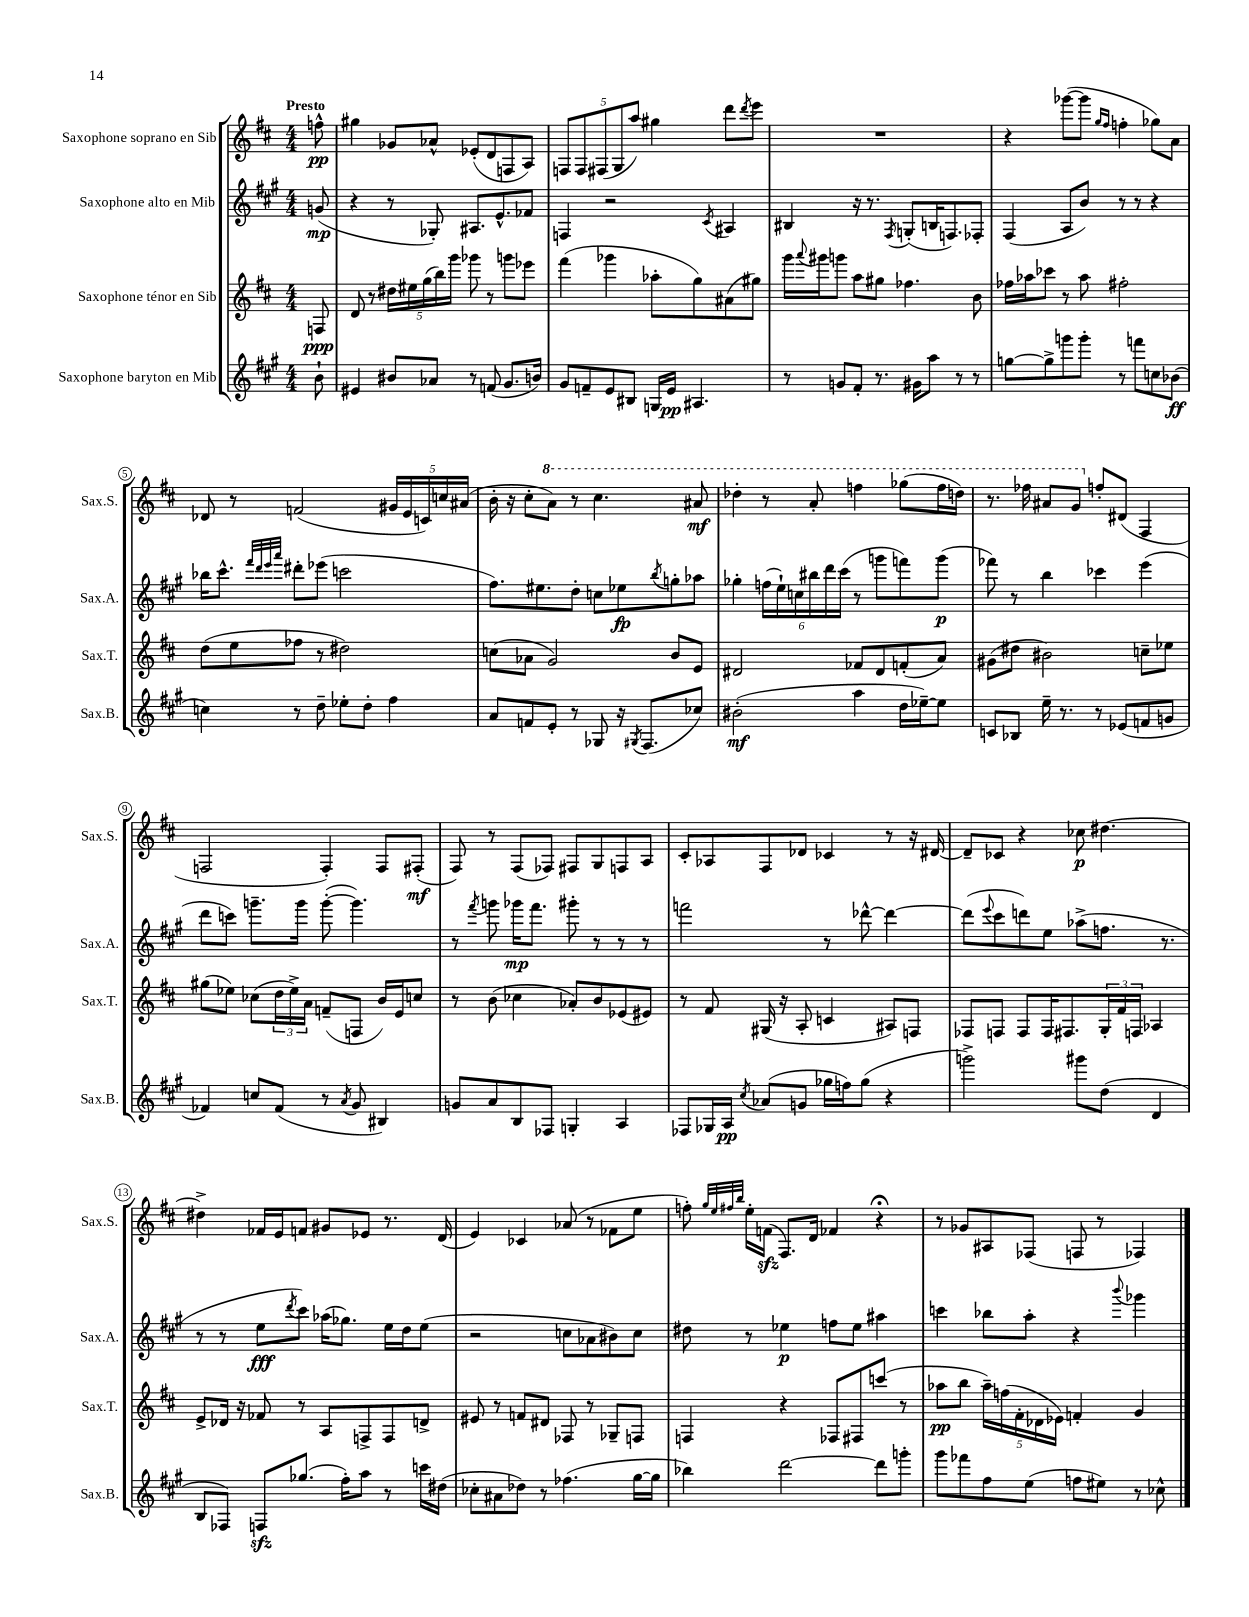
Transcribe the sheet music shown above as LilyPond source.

<<
\new StaffGroup <<
\new Staff = "s0" \with { instrumentName = "Saxophone soprano en Sib" shortInstrumentName = "Sax.S." } {
    \clef treble \key d \major \numericTimeSignature \time 4/4 \partial 8 \tempo "Presto"
    f''8-^\pp |
    gis''4 ges'8 aes'8-^ ees'8-.( d'8 f8 a8) |
    \tuplet 5/4 { f8 f8 fis8( g8 a''8) } gis''4 d'''8 \acciaccatura { d'''8 } e'''8 |
    R1 |
    r4 ges'''8~( ges'''8 \grace { g''16 fis''16 } f''4-. ges''8) a'8 |
    des'8 r8 f'2( \tuplet 5/4 { gis'16 e'16 c'16) c''16 ais'16( } |
    b'16-. r16 cis''8-. \ottava #1 a''8) r8 cis'''4. ais''8\mf |
    des'''4-. r8 a''8-. f'''4 ges'''8( f'''16 d'''16) |
    r8. fes'''16 ais''8 g''8 \ottava #0 f''8-. dis'8( fis4 |
    f2 f4-.) f8 fis8-.\mf( |
    fis8) r8 fis8( fes8) fis8 g8 f8 a8 |
    cis'8-. aes8 fis8 des'8 ces'4 r8 r16 dis'16~ |
    dis'8-- ces'8 r4 ces''8\p dis''4.~ |
    dis''4-> fes'16 e'16 f'8 gis'8 ees'8 r8. d'16( |
    e'4) ces'4 aes'8( r8 fes'8 e''8 |
    f''8-.) \grace { g''32 e''32 fis''32 b''32 } e''16-. f'16\sfz( fis8.) d'16 fes'4 r4\fermata |
    r8 ges'8 ais8 fes8( f8 r8 fes4) \bar "|." |
}
\new Staff = "s1" \with { instrumentName = "Saxophone alto en Mib" shortInstrumentName = "Sax.A." } {
    \clef treble \key a \major \numericTimeSignature \time 4/4 \partial 8
    g'8\mp( |
    r4 r8 ges8-.) ais8. e'8.-^ fes'8 |
    f4 r2 \acciaccatura { cis'8 } ais4 |
    bis4 r16 r8. \acciaccatura { fis8 } g8-.( b16 f8.) fes8-. |
    fis4( a8 b'8) r8 r8 r4 |
    bes''16 cis'''8.-^ \grace { fis'''32 d'''32 e'''32 a'''32 } dis'''8-. ees'''8( c'''2 |
    fis''8.) eis''8. d''8-. c''8 ees''8\fp \acciaccatura { b''8 } g''8-. aes''8 |
    ges''4-. \tuplet 6/4 { f''16( e''16-!) c''16 bis''16 d'''16 cis'''16( } r8 g'''8 f'''8) g'''8\p( |
    fes'''8) r8 b''4 ces'''4 e'''4( |
    d'''8 c'''8) g'''8.-- g'''16 g'''8~-.( g'''4.) |
    r8 \acciaccatura { fis'''8 } g'''8 ges'''16\mp fis'''8. gis'''8-. r8 r8 r8 |
    f'''2 r8 des'''8~-^ des'''4~ |
    des'''8( \appoggiatura { e'''8 } cis'''8 d'''8) e''8 aes''8->( f''8. r8. |
    r8 r8 e''8\fff \acciaccatura { d'''8 } cis'''8) aes''16( ges''8.) e''16 d''16 e''8( |
    r2 c''8 aes'8 bis'8) c''8 |
    dis''8 r8 ees''4\p f''8 ees''8 ais''4 |
    c'''4 bes''8 a''8-. r4 \appoggiatura { b'''8 } ges'''4 \bar "|." |
}
\new Staff = "s2" \with { instrumentName = "Saxophone ténor en Sib" shortInstrumentName = "Sax.T." } {
    \clef treble \key d \major \numericTimeSignature \time 4/4 \partial 8
    f8\ppp |
    d'8 r8 \tuplet 5/4 { dis''16 eis''16 g''16( b''16) g'''16 } ges'''8 r8 g'''8 ees'''8 |
    fis'''4( ges'''4 aes''8-. g''8) ais'8( gis''8) |
    g'''16 \appoggiatura { a'''8 } gis'''16 g'''8 a''8 gis''8 fes''4. b'8 |
    fes''16 aes''16 ces'''8 r8 aes''8 fis''2-. |
    d''8( e''8 fes''8 r8 dis''2) |
    c''8( aes'8 g'2) b'8 e'8 |
    dis'2 fes'8 dis'8 f'8-.( a'8) |
    gis'8( dis''8 bis'2) c''8-- ees''8 |
    gis''8( ees''8) ces''8( \tuplet 3/2 { d''16 ees''16->) a'16 } f'8--( f8 b'16) e'16 c''8 |
    r8 b'8( ces''4 aes'8-.) b'8 ees'8( eis'8) |
    r8 fis'8 gis16( r16 a8-. c'4 ais8) f8 |
    fes8 f8 f8 f16 fis8. \tuplet 3/2 { g16-. fis'16 f16 } aes4 |
    e'8-> des'16 r16 fes'8 r8 a8 f8-> f8 d'8-> |
    eis'8 r8 f'8 dis'8 fes8 r8 ges8-- f8 |
    f4 r4 fes8 fis8 c'''8( r8 |
    aes''8\pp b''8 \tuplet 5/4 { aes''16--) f''16( fis'16-. des'16 ees'16) } f'4-. g'4 \bar "|." |
}
\new Staff = "s3" \with { instrumentName = "Saxophone baryton en Mib" shortInstrumentName = "Sax.B." } {
    \clef treble \key a \major \numericTimeSignature \time 4/4 \partial 8
    b'8-! |
    eis'4 bis'8 aes'8 r8 f'8( gis'8. b'16) |
    gis'8 f'8-- e'8 bis8 g16 e'16\pp ais4. |
    r8 g'8 fis'8-. r8. gis'16 a''8 r8 r8 |
    g''8~ g''8-> g'''8 g'''8-. r8 f'''8 c''8 bes'8\ff( |
    c''4) r8 d''8-- ees''8-. d''8-. fis''4 |
    a'8 f'8 e'8-. r8 ges8 r16 \acciaccatura { gis8 } fis8.( ces''8) |
    bis'2-.\mf( a''4 d''16 ees''16~--) ees''8 |
    c'8 bes8 e''16-- r8. r8 ees'8( f'8 g'8 |
    fes'4) c''8 fes'8( r8 \acciaccatura { a'8 } gis'8 bis4) |
    g'8 a'8 b8 fes8 g4-. a4 |
    fes8 ges16 a16\pp \acciaccatura { cis''8 } aes'8( g'8 ges''16 f''16) ges''8( r4 |
    g'''2->) gis'''8 d''8( d'4 |
    b8 fes8) f8\sfz ges''8.( fis''16-.) a''8 r8 c'''16 dis''16( |
    ces''8-. ais'8 des''8) r8 fes''4.( gis''16~ gis''16 |
    bes''4) d'''2~ d'''8 g'''8-. |
    gis'''8 fes'''8 fis''8 e''8( f''8 eis''8) r8 ces''8-^ \bar "|." |
}
>>
>>
\layout { \context { \Score \override BarNumber.stencil = #(make-stencil-circler 0.1 0.3 ly:text-interface::print) } }
